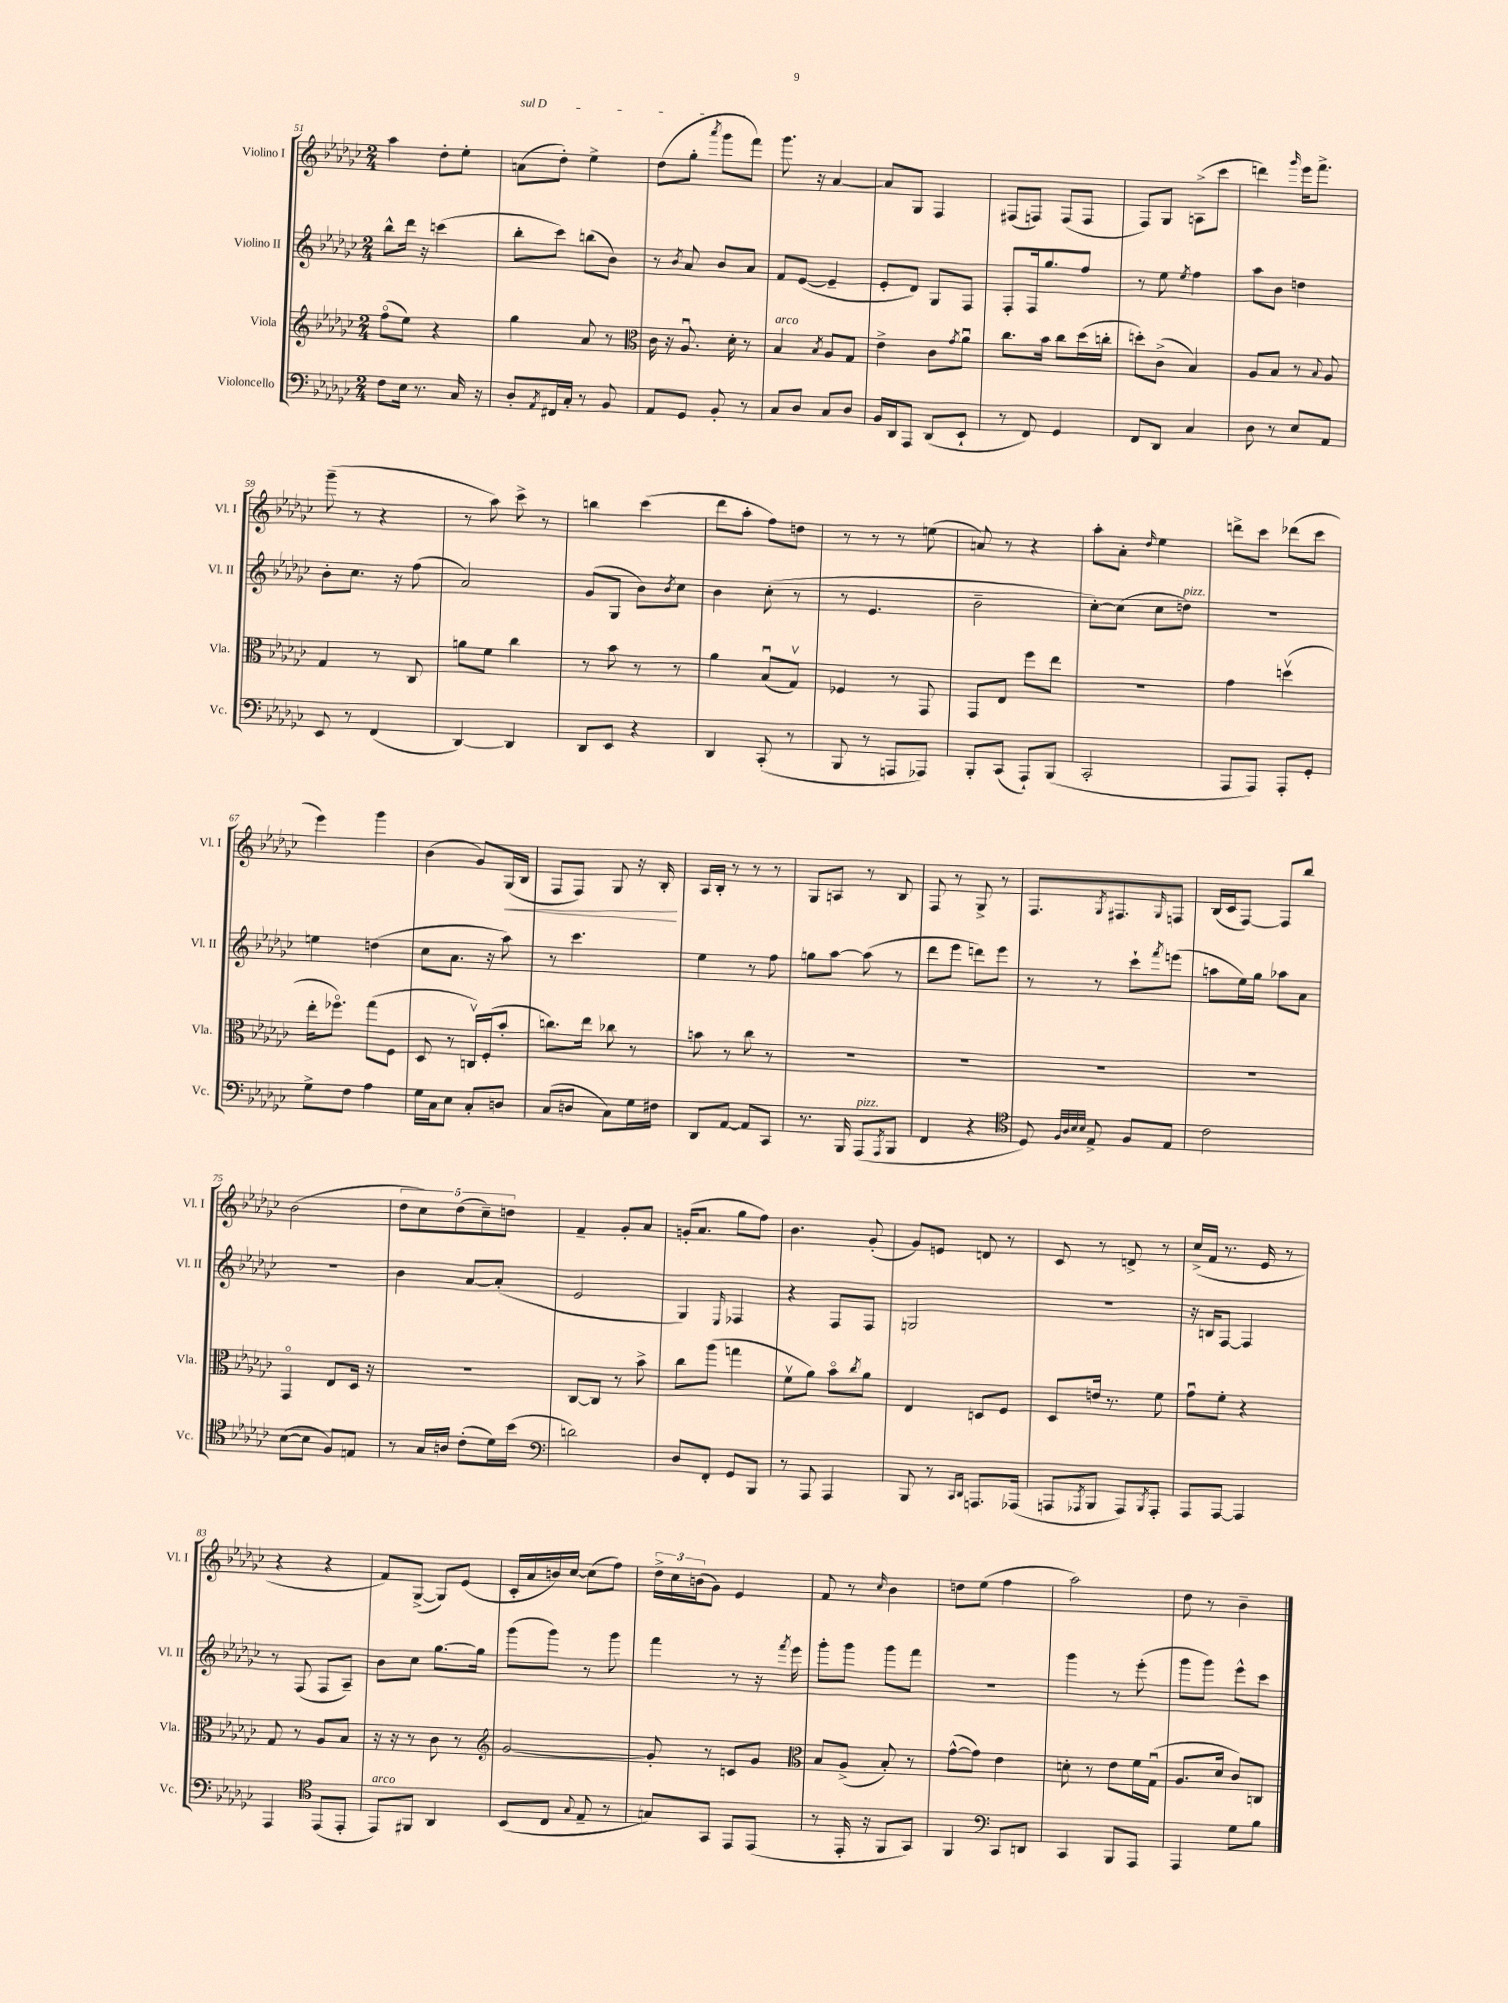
<<
\new StaffGroup <<
\new Staff = "s0" \with { instrumentName = "Violino I" shortInstrumentName = "Vl. I" } {
    \clef treble \key ges \major \numericTimeSignature \time 2/4
    aes''4 des''8-. ees''8-. |
    \once \override TextSpanner.bound-details.left.text = \markup { \italic "sul D" } a'8\startTextSpan( des''8-.) ees''4-> |
    des''8( ges''8-. \acciaccatura { aes'''8 } ges'''8 f'''8\stopTextSpan) |
    ges'''8. r16 aes'4~ |
    aes'8 ges8 f4 |
    fis8( f8) f8( f8 |
    f8) ges8 a8->( ces'''8 |
    d'''4) \grace { ges'''16 } ees'''16 f'''8.-> |
    ges'''8--( r8 r4 |
    r8 aes''8) ces'''8-> r8 |
    b''4 ces'''4( |
    des'''8 aes''8-. f''8) d''8 |
    r8 r8 r8 e''8( |
    a'8) r8 r4 |
    aes''8-. aes'8-. \grace { des''16 } ees''4 |
    d'''8-> ces'''8 des'''8( ces'''8 |
    ees'''4) ges'''4 |
    bes'4( ges'8) ges16\<( bes16 |
    f8 f8) ges8 r16 bes16-.\! |
    aes16 bes16-. r8 r8 r8 |
    ges8 a8 r8 bes8 |
    f8 r8 ges8-> r8 |
    f8. \acciaccatura { ges8 } fis8. \grace { ges16 } f8 |
    bes16( ces'16 f8~) f8 bes''8 |
    bes'2( |
    \tuplet 5/4 { des''8 ces''8) des''8( ces''8--) d''8 } |
    f'4-- ges'8-. aes'8 |
    g'16-.( aes'8. ges''8 f''8) |
    bes'4. ges'8-.( |
    ges'8) e'8 d'8 r8 |
    ces'8 r8 d'8-> r8 |
    ces''16->( f'16 r8. ees'16 r8 |
    r4 r4 |
    f'8) ges8~->( ges8) ees'8( |
    ces'16-. aes'16 b'16) ces''16~ ces''8( f''8) |
    \tuplet 3/2 { des''16-> ces''16 b'16( } ges'8) ees'4 |
    f'8 r8 \grace { ces''16 } bes'4 |
    d''8 ees''8( f''4 |
    aes''2) |
    des''8 r8 bes'4-- \bar "|." |
}
\new Staff = "s1" \with { instrumentName = "Violino II" shortInstrumentName = "Vl. II" } {
    \clef treble \key ges \major \numericTimeSignature \time 2/4
    bes''8-^ des'''16 r16 c'''4( |
    bes''8-. ces'''8) b''8( bes'8) |
    r8 \acciaccatura { bes'8 } aes'8 bes'8 aes'8 |
    f'8 ees'8~( ees'4-- |
    ees'8-. des'8) ges8 f8 |
    f8-. f16 ges''8. f''8 |
    r8 ees''8 \acciaccatura { ees''8 } f''4 |
    aes''8 bes'8 d''4 |
    bes'8-. ces''8. r16 f''8( |
    aes'2) |
    ges'8( ges8 bes'8) \acciaccatura { bes'8 } ces''8 |
    bes'4 ces''8-.( r8 |
    r8 ees'4. |
    bes'2-- |
    ces''8~-.) ces''8( ces''8 d''8^\markup { \italic "pizz." }) |
    R2 |
    e''4 d''4( |
    ces''8 aes'8. r16 aes''8) |
    r8 ces'''4. |
    ees''4 r8 f''8 |
    g''8 aes''8~ aes''8( r8 |
    des'''8 ees'''8 d'''8) ees'''8 |
    r8 r8 ces'''8-! \acciaccatura { f'''8 } e'''8( |
    a''8 ees''16) ges''16 aes''8 aes'8 |
    r2 |
    bes'4 aes'8~ aes'8-.( |
    ees'2 |
    ges4) \grace { ees16 } fes4 |
    r4 f8 f8 |
    g2 |
    r2 |
    r16 b16 f8~ f4 |
    r8 f8( f8 aes8--) |
    bes'8 ces''8 ges''8.~ ges''16 |
    ges'''8( ges'''8) r8 ges'''8 |
    f'''4 r8 r16 \acciaccatura { f'''8 } ees'''16 |
    ges'''8-. ges'''8 ges'''8 f'''8 |
    R2 |
    ges'''4 r8 ees'''8-.( |
    ges'''8 ges'''8) ees'''8-^ ces'''8 \bar "|." |
}
\new Staff = "s2" \with { instrumentName = "Viola" shortInstrumentName = "Vla." } {
    \clef treble \key ges \major \numericTimeSignature \time 2/4
    f''8\flageolet( ees''8) r4 |
    ges''4 aes'8 r8 |
    \clef alto ces'16 r16 aes8.\downbow des'16-. r8 |
    bes4^\markup { \italic "arco" } \acciaccatura { bes8 } aes8 ges8 |
    ees'4-> ces'8 \acciaccatura { ges'8 } aes'8\downbow |
    ces''8. bes'16 ces''8 des''16( c''16-. |
    d''8-.) ces'8->( bes4) |
    aes8 bes8 r8 \appoggiatura { bes8 } aes8 |
    ges4 r8 ces8 |
    a'8 f'8 ces''4 |
    r8 bes'8 r8 r8 |
    aes'4 bes8\downbow( ges8\upbow) |
    fes4 r8 ges,8 |
    ges,8 ees8 f''8 ees''8 |
    r2 |
    ges'4 d''4\upbow( |
    ees''16-. fes''8.\flageolet) ges''8( f8 |
    des8 r8 c16\upbow) f16-.( bes'8-. |
    c''8.) ees''16 ces''8 r8 |
    b'8 r8 ces''8 r8 |
    R2 |
    R2 |
    R2 |
    R2 |
    ges,4\flageolet ees8 des16 r16 |
    r2 |
    ces8~ ces8 r8 bes'8-> |
    ces''8 aes''8( g''4 |
    f'8\upbow aes'8) bes'8\flageolet \acciaccatura { ces''8 } aes'8 |
    ees4 d8 f8 |
    des8 e'16 r8. f'8 |
    ges'8\downbow f'8-. r4 |
    ges8 r8 aes8 bes8 |
    r16 r16 r8 ces'8 r8 |
    \clef treble ges'2~ |
    ges'8-. r8 c'8 ges'8 |
    \clef alto bes8 aes8->( bes8-.) r8 |
    ges'8~-^( ges'8) ees'4 |
    d'8-. r8 ees'8 f'16 ges16\downbow( |
    aes8. des'16 ces'8) c8 \bar "|." |
}
\new Staff = "s3" \with { instrumentName = "Violoncello" shortInstrumentName = "Vc." } {
    \clef bass \key ges \major \numericTimeSignature \time 2/4
    f8 ees16 r8. ces16 r16 |
    des8-. \acciaccatura { aes,8 } fis,16 ces16-. r8 bes,8 |
    aes,8 ges,8 bes,8-. r8 |
    ces8 des8 ces8 des8 |
    bes,16 des,16 aes,,8 des,8( ees,8-! |
    r8 f,8) ges,4 |
    f,8 des,8 ces4 |
    des8 r8 ees8 aes,8 |
    ees,8 r8 f,4( |
    des,4~) des,4 |
    des,8 ees,8 r4 |
    des,4 ces,8-.( r8 |
    bes,,8 r8 a,,8 aes,,8) |
    bes,,8-. ces,8( aes,,8-!) bes,,8( |
    ces,2-. |
    aes,,8 aes,,8) aes,,8-. ges,8-. |
    ges8-> f8 aes4 |
    ges16 ces16 ees8 ces8-. d8 |
    ces8( d8 ces8) ges16 fis16 |
    des,8 aes,8~ aes,8 ces,8 |
    r8. bes,,16 aes,,8^\markup { \italic "pizz." }( \acciaccatura { aes,,8 } bes,,8 |
    f,4 r4 |
    \clef tenor des8) \grace { f32 aes32 bes32 bes32 } ees8-> f8 ees8 |
    ces'2 |
    bes8~( bes8 f8) e8 |
    r8 ges16 a16 ces'8-.( des'16) bes'16( |
    \clef bass d'2) |
    des8 f,8-. ges,8 bes,,8 |
    r8 aes,,8 aes,,4 |
    bes,,8 r8 \grace { ces,16 des,16 } a,,8. aes,,16( |
    a,,8 \acciaccatura { aes,,8 } bes,,8 aes,,8) \acciaccatura { bes,,8 } aes,,8-. |
    aes,,8 aes,,8~ aes,,4 |
    aes,,4 \clef tenor ees,8( ees,8-. |
    ees,8^\markup { \italic "arco" }) fis,8 aes,4 |
    bes,8( ces8 \appoggiatura { ges8 } ees8-- r8 |
    g8) ges,8 ees,8 ees,8( |
    r8 ees,16-. r16 f,8 ges,8) |
    f,4 \clef bass ces,8 d,8 |
    ces,4 bes,,8 aes,,8 |
    aes,,4 ges8 bes8 \bar "|." |
}
>>
>>
\layout { \context { \Score currentBarNumber = #51 } }
